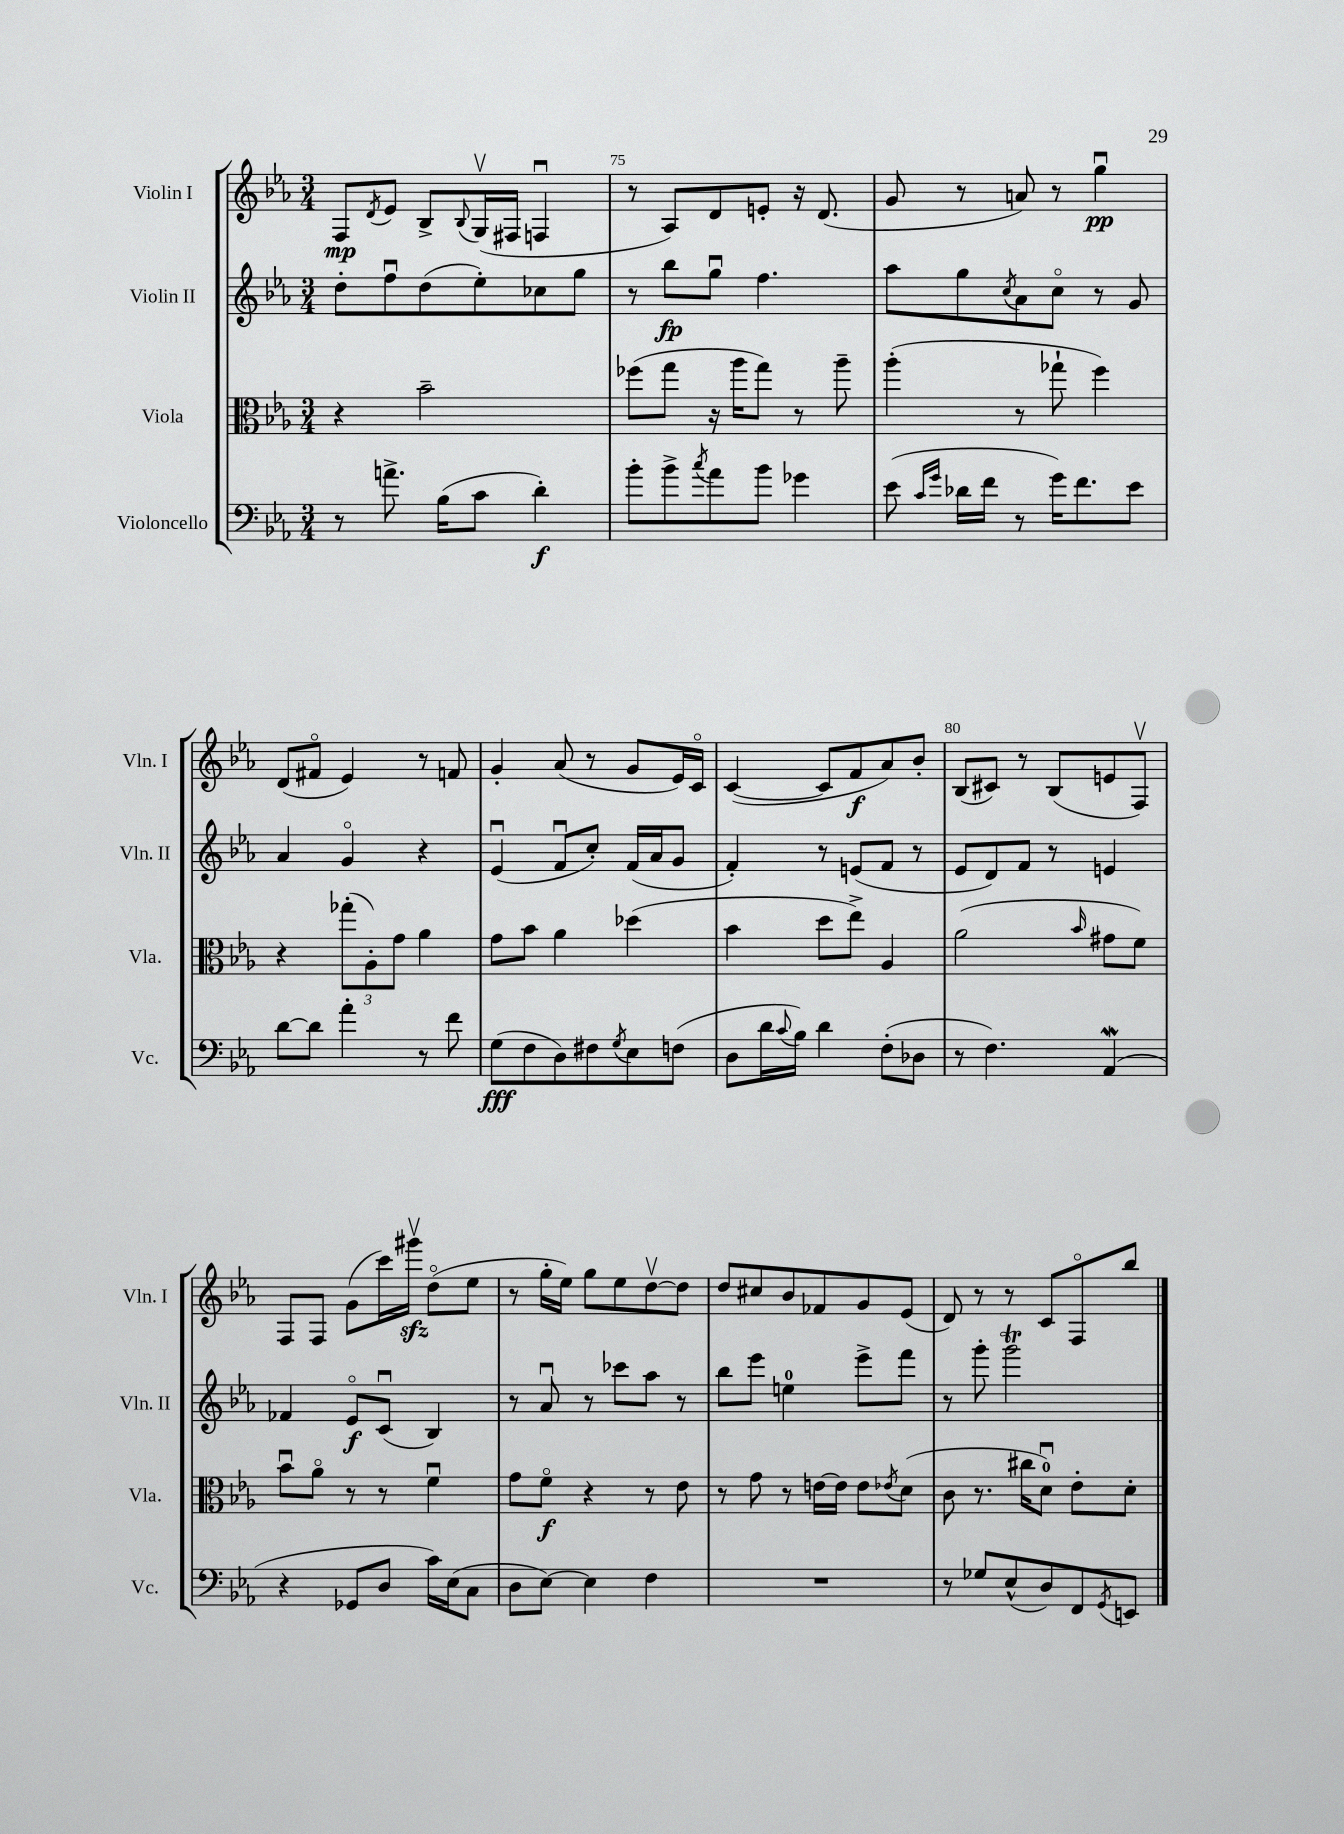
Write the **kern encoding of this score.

**kern	**dynam	**kern	**dynam	**kern	**dynam	**kern	**dynam
*part4	*part4	*part3	*part3	*part2	*part2	*part1	*part1
*staff4	*staff4	*staff3	*staff3	*staff2	*staff2	*staff1	*staff1
*I"Violoncello	*	*I"Viola	*	*I"Violin II	*	*I"Violin I	*
*I'Vc.	*	*I'Vla.	*	*I'Vln. II	*	*I'Vln. I	*
*clefF4	*	*clefC3	*	*clefG2	*	*clefG2	*
*k[b-e-a-]	*	*k[b-e-a-]	*	*k[b-e-a-]	*	*k[b-e-a-]	*
*M3/4	*	*M3/4	*	*M3/4	*	*M3/4	*
=74	=74	=74	=74	=74	=74	=74	=74
8r	.	4r	.	8dd'\L	.	8F/L	mp
.	.	.	.	.	.	8qd/	.
8.an^\	.	.	.	8ffu\	.	8e-/J	.
.	.	2b-~\	.	(8dd\	.	8B-^/L	.
(16B-\KL	.	.	.	.	.	.	.
.	.	.	.	.	.	8qqB-/	.
8c\J	.	.	.	8ee-'\)	.	(16Gv/L	.
.	.	.	.	.	.	16F#X/JJ	.
4d'\)	f	.	.	8cc-X\	.	4Fnu/	.
.	.	.	.	8gg\J	.	.	.
=75	=75	=75	=75	=75	=75	=75	=75
8b-'\L	.	(8ff-X\L	.	8r	.	8r	.
8b-^\	.	8gg\J	.	8bb-\L	fp	8A-/L)	.
8qcc/	.	.	.	.	.	.	.
8a-\	.	16r	.	8ggu\J	.	8d/	.
.	.	16aa-\KL	.	.	.	.	.
8b-\J	.	8gg\J)	.	4.ff\	.	8en'/J	.
4g-X\	.	8r	.	.	.	16r	.
.	.	.	.	.	.	(8.d/	.
.	.	8aa-~\	.	.	.	.	.
=76	=76	=76	=76	=76	=76	=76	=76
(8e-\	.	(4aa-'\	.	8aa-\L	.	8g/	.
16qqc/LL	.	.	.	.	.	.	.
16qqg/JJ	.	.	.	.	.	.	.
16d-X\LL	.	.	.	8gg\	.	8r	.
16f\JJ	.	.	.	.	.	.	.
.	.	.	.	8qcc/	.	.	.
8r	.	8r	.	8a-\	.	8an/)	.
16g\KL)	.	8gg-X`\	.	8cc\J	.	8r	.
8.f\	.	.	.	.	.	.	.
.	.	4ff\)	.	8r	.	4ggu\	pp
8e-\J	.	.	.	8g/	.	.	.
!!LO:LB:g=z
=77	=77	=77	=77	=77	=77	=77	=77
[8d\L	.	4r	.	4a-/	.	(8d/L	.
8d\J]	.	.	.	.	.	8f#X/J	.
4a-'\	.	(12gg-X'\L	.	4g/	.	4e-/)	.
.	.	12A-'\)	.	.	.	.	.
.	.	12g\J	.	.	.	.	.
8r	.	4a-\	.	4r	.	8r	.
8f\	.	.	.	.	.	8fn/	.
=78	=78	=78	=78	=78	=78	=78	=78
(8G\L	fff	8g\L	.	(4e-u/	.	4g'/	.
8F\	.	8b-\J	.	.	.	.	.
8D\)	.	4a-\	.	8fu/L	.	(8a-/	.
8F#X\	.	.	.	8cc'/J)	.	8r	.
8qG/	.	.	.	.	.	.	.
8E-\	.	(4dd-X\	.	(16f/LL	.	8g/L	.
.	.	.	.	16a-/J	.	.	.
(8Fn\J	.	.	.	8g/J	.	16e-/L)	.
.	.	.	.	.	.	16c/JJ	.
=79	=79	=79	=79	=79	=79	=79	=79
8D\L	.	4b-\	.	4f'/)	.	([4c/	.
16d\L	.	.	.	.	.	.	.
8qqc/	.	.	.	.	.	.	.
16B-\JJ)	.	.	.	.	.	.	.
4d\	.	8dd\L	.	8r	.	8c/L]	.
.	.	8ee-^\J)	.	(8en/L	.	8f/	f
(8F'\L	.	4A-/	.	8f/J	.	8a-/)	.
8D-X\J	.	.	.	8r	.	8b-'/J	.
=80	=80	=80	=80	=80	=80	=80	=80
8r	.	(2a-\	.	8e-/L	.	(8B-/L	.
4.F\)	.	.	.	8d/)	.	8c#X/J)	.
.	.	.	.	8f/J	.	8r	.
.	.	.	.	8r	.	(8B-/L	.
.	.	16qqb-/	.	.	.	.	.
(4AA-w/	.	8g#X\L	.	4en/	.	8en/	.
.	.	8f\J)	.	.	.	8Fv/J)	.
!!LO:LB:g=z
=81	=81	=81	=81	=81	=81	=81	=81
4r	.	8b-u\L	.	4f-X/	.	8F/L	.
.	.	8a-\J	.	.	.	8F/J	.
8GG-X/L	.	8r	.	8e-/L	f	(8g\L	.
8D/J	.	8r	.	(8cu/J	.	16ccc\L)	.
.	.	.	.	.	.	16ggg#Xzzv\JJ	.
16c\LL)	.	4fu\	.	4B-/)	.	(8dd\L	.
(16E-\J	.	.	.	.	.	.	.
8C\J	.	.	.	.	.	8ee-\J	.
=82	=82	=82	=82	=82	=82	=82	=82
8D\L	.	8g\L	.	8r	.	8r	.
[8E-\J)	.	8f\J	f	8a-u/	.	16gg'\LL	.
.	.	.	.	.	.	16ee-\JJ)	.
4E-\]	.	4r	.	8r	.	8gg\L	.
.	.	.	.	8ccc-X\L	.	8ee-\	.
4F\	.	8r	.	8aa-\J	.	[8ddv\	.
.	.	8e-\	.	8r	.	8dd\J]	.
=83	=83	=83	=83	=83	=83	=83	=83
2.r	.	8r	.	8bb-\L	.	8dd/L	.
.	.	8g\	.	8eee-\J	.	8cc#X/	.
.	.	8r	.	4een\	.	8b-/	.
.	.	[16en\LL	.	.	.	8f-X/	.
.	.	16e\JJ]	.	.	.	.	.
.	.	8e\L	.	8eee-^\L	.	8g/	.
.	.	8qe-X/	.	.	.	.	.
.	.	(8d\J	.	8fff\J	.	(8e-/J	.
=84	=84	=84	=84	=84	=84	=84	=84
8r	.	8c\	.	8r	.	8d/)	.
8G-X/L	.	8.r	.	8ggg'\	.	8r	.
(8E-^^/	.	.	.	2gggt\	.	8r	.
.	.	16cc#X\KL	.	.	.	.	.
8D/)	.	8du\J)	.	.	.	8c/L	.
8FF/	.	8e-'\L	.	.	.	8F/	.
8qGG/	.	.	.	.	.	.	.
8EEn/J	.	8d'\J	.	.	.	8bb-/J	.
==	==	==	==	==	==	==	==
*-	*-	*-	*-	*-	*-	*-	*-
